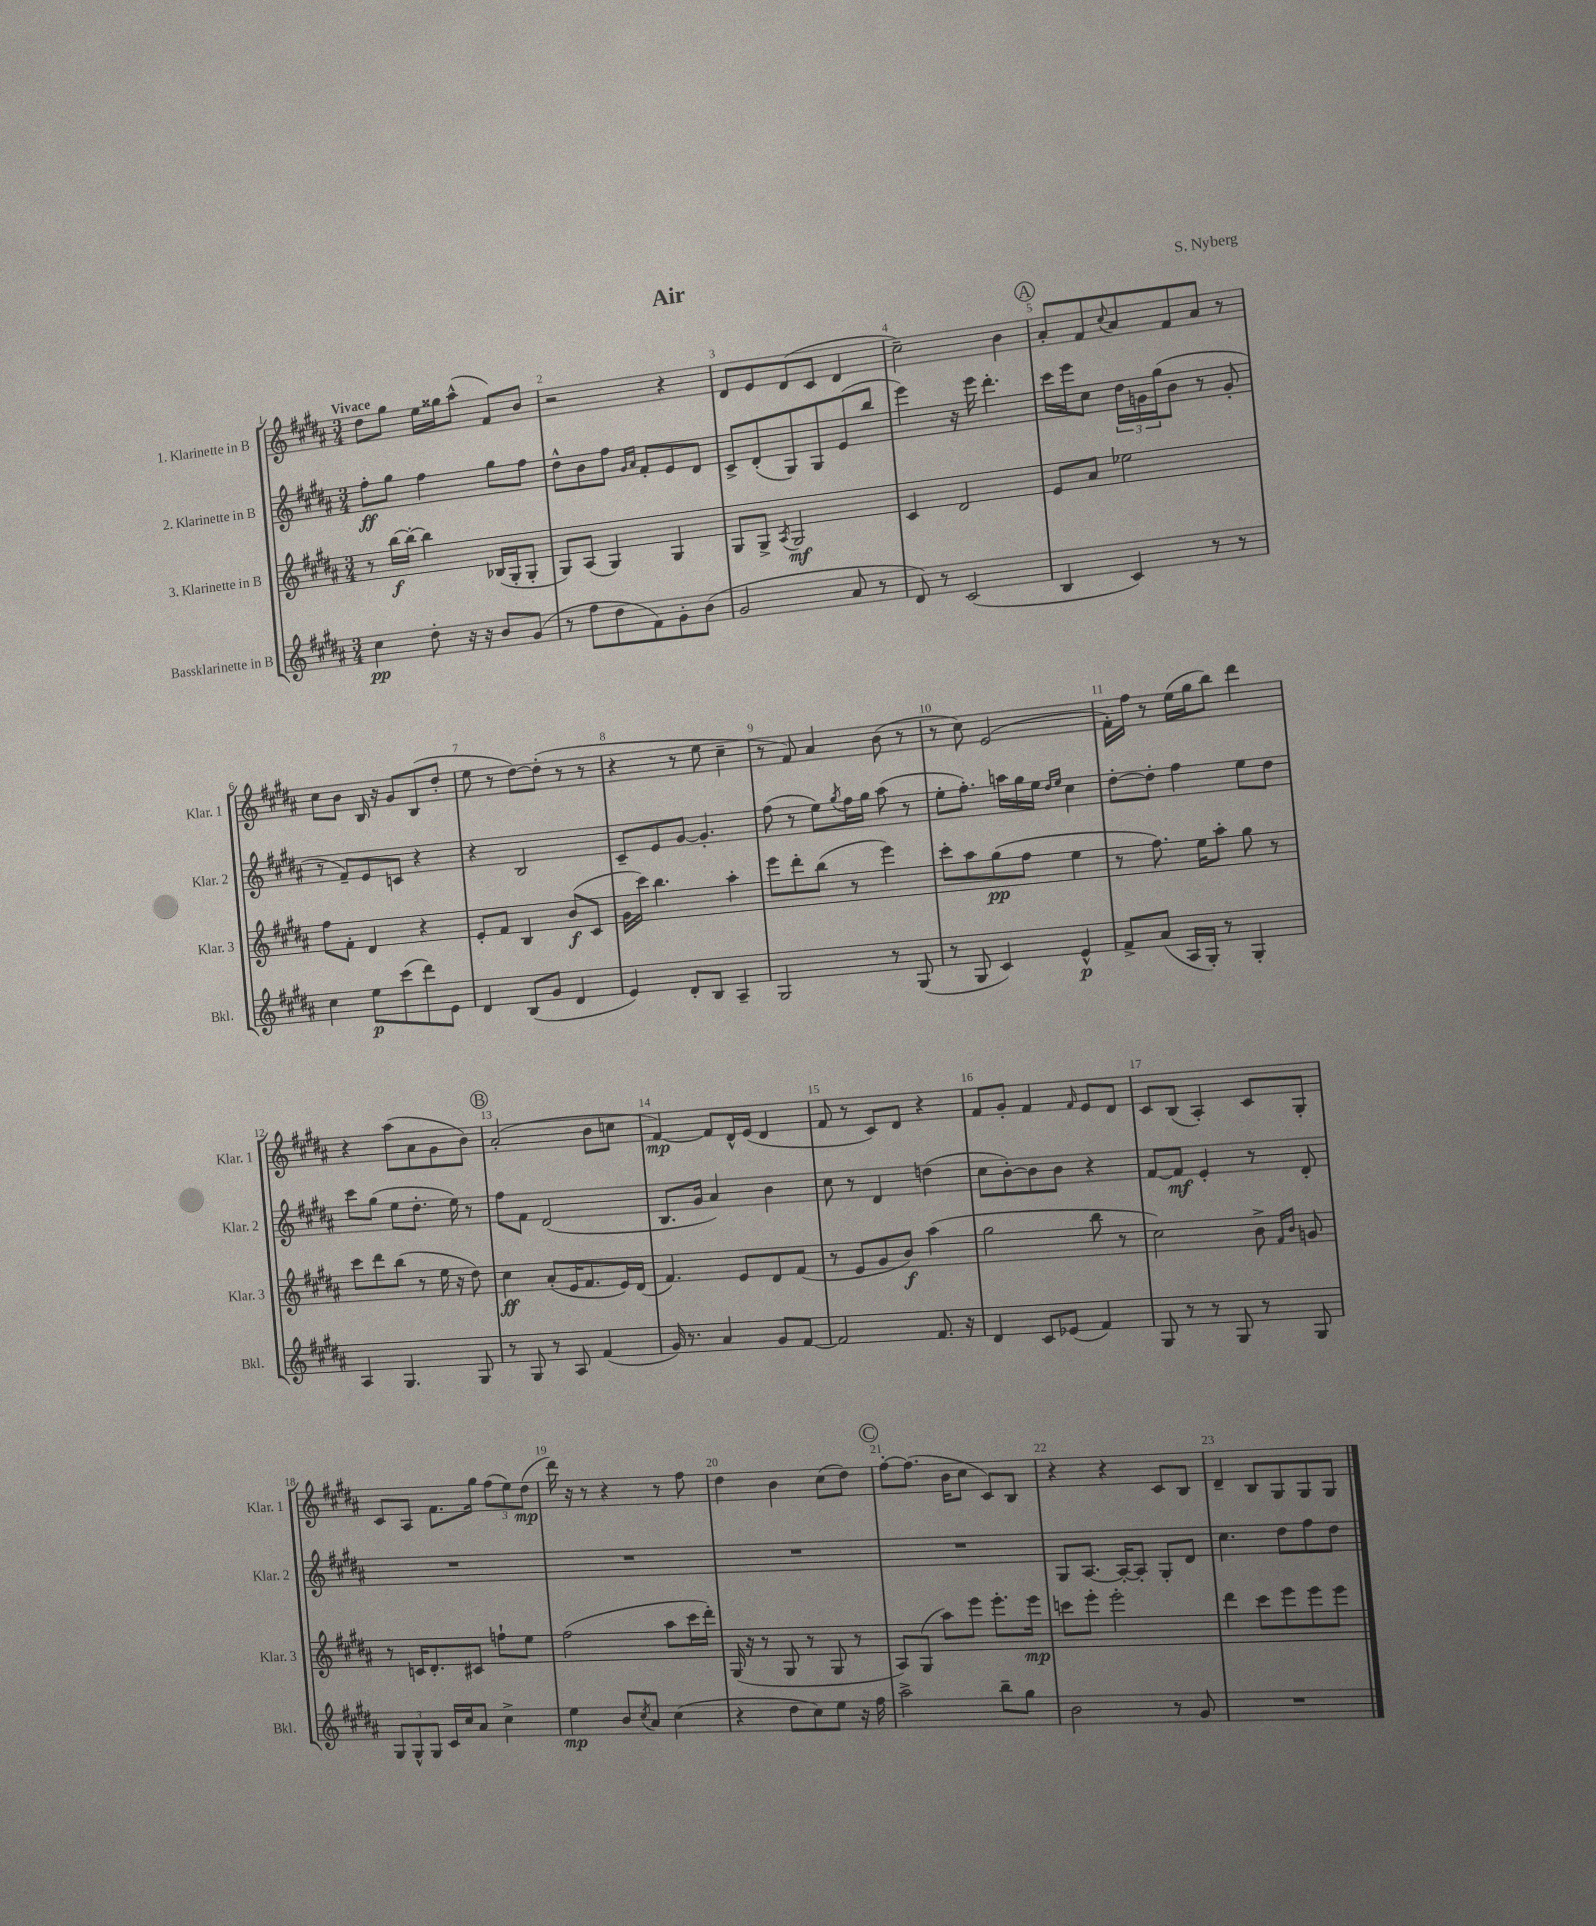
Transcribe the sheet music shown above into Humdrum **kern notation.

**kern	**kern	**kern	**kern
*staff4	*staff3	*staff2	*staff1
*clefG2	*clefG2	*clefG2	*clefG2
*k[f#c#g#d#a#]	*k[f#c#g#d#a#]	*k[f#c#g#d#a#]	*k[f#c#g#d#a#]
*M3/4	*M3/4	*M3/4	*M3/4
4cc#	8r	8ff#'	8dd#
.	[16bb	8gg#	8gg#
.	16bb'_	.	.
8dd#'	4bb]	4ff#	16ee
.	.	.	16gg##
16r	.	.	(8aa#^^
16r	.	.	.
8b	(16B-	8gg#	8f#)
.	16G#'	.	.
(8g#	8G#'	8ff#	8b
=	=	=	=
8r	8G#)	8dd#^^	2r
8ff#	(8A#	8b	.
8dd#	4G#)	8ff#	.
.	.	16qqg#	.
.	.	16qqa#	.
8f#)	.	8f#'	.
8g#'	4G#	8e	4r
(8b	.	8d#	.
=	=	=	=
2g#	8G#	8c#^	8d#
.	8G#^	(8d#'	8e
.	8qA#	.	.
.	2G#	8G#)	(8d#
.	.	8G#	8c#
8a#	.	(8e	4d#
8r	.	8bb	.
=	=	=	=
8d#)	4c#	4eee)	2cc#~)
8r	.	.	.
(2c#	2d#	16r	.
.	.	16eee	.
.	.	4.ddd#'	.
.	.	.	4b
=	=	=	=
4B	8e	16ccc#	8a#'
.	.	16eee	.
.	8a#	8cc#	8f#
.	.	.	8qqcc#
4c#)	2ee-	24dd#	8a#
.	.	24g	.
.	.	(24gg#	.
.	.	8b	8f#
8r	.	8r	8a#
8r	.	8g'	8r
=	=	=	=
4cc#	8ff#	8r	8cc#
.	8f#'	8f#~)	8b
8ee	4d#	8e	16B
.	.	.	16r
(8ccc#	.	8c	8g#
8ddd#)	4r	4r	(8B
8e	.	.	8dd#'
=	=	=	=
4d#	8e'	4r	8ee
.	8f#	.	8r
(8B	4B	2B	[8dd#)
8g#	.	.	(8dd#']
4d#	(8b	.	8r
.	8c#	.	8r
=	=	=	=
4e)	16g#	8c#~	4r
.	16ccc#)	.	.
.	4.bb	8e	.
8d#'	.	[8g#	8r
8B	.	4.g#']	8ee
4A#~	4aa#'	.	4cc#~
=	=	=	=
2G#	8eee	(8ff#	8r
.	8ddd#'	8r	8f#)
.	(8bb	8ee)	4a#
.	.	8qgg#	.
.	8r	16ff#	.
.	.	16gg#	.
8r	4eee)	(8aa#	(8b
(8G#	.	8r	8r
=	=	=	=
8r	8ccc#'	8ee'	8r
8G#	8aa#	8.ff#')	8cc#)
4c#)	(8gg#	.	(2e
.	.	16aa	.
.	8ff#	16gg#	.
.	.	16ee	.
.	.	16qqdd#	.
.	.	16qqee	.
4e^^	4ee	4cc#	.
=	=	=	=
8f#^	8r	[8dd#'	16f#')
.	.	.	16ff#
(8a#	8.ff#)	8dd#']	8r
16A#	.	4ff#	(16ee
16G#')	16ee	.	16gg#
8r	8aa#'	.	8bb)
4G#'	8gg#	8ee	4ddd#
.	8r	8dd#	.
=	=	=	=
4A#	8ccc#	8ccc#	4r
.	8ddd#	(8gg#	.
4.G#	(8bb	8ee	(8aa#
.	8r	8.dd#'	8a#
.	16ee	.	8g#
.	16r	16ee)	.
8G#	8dd#)	8r	8b)
=	=	=	=
8r	4cc#	8ff#	(2a#'
8G#	.	8f#	.
8r	(8a#'	(2d#	.
8A#	16e	.	.
.	8.f#	.	.
(4f#	.	.	8b
.	16e)	.	8cc
.	(16d#	.	.
=	=	=	=
16g#)	4.f#)	8.B	[4f#)
8.r	.	.	.
.	.	16g#	.
4a#	.	4a#)	8f#]
.	8e	.	16d#^^
.	.	.	(16e
8g#	8d#	4b	4d#
[8f#	(8f#	.	.
=	=	=	=
2f#]	8r	8cc#	8f#
.	8e	8r	8r
.	8g#	4d#	8c#)
.	8b)	.	8d#
8.f#	(4aa#	(4dd	4r
16r	.	.	.
=	=	=	=
4d#	2gg#	8cc#	8f#
.	.	[8b')	8g#'
8c#	.	8b]	4f#
(8e-	.	8b	.
.	.	.	16qqf#
4f#)	8bb	4r	8e
.	8r	.	8d#
=	=	=	=
8G#	2cc#)	[8f#	8c#
8r	.	8f#]	(8B
8r	.	4e'	4A#')
8G#	.	.	.
8r	8b^	8r	8c#
.	16qqf#	.	.
.	16qqb	.	.
8G#	8g	8d#'	8G#'
=	=	=	=
12G#	8r	2.r	8c#
12G#^^	.	.	.
.	16c	.	8A#
12G#	.	.	.
.	8.d#'	.	.
16c#	.	.	8.f#
16cc#	.	.	.
8a#	8c#	.	.
.	.	.	16gg#
4cc#^	8ff`	.	(12ff#
.	.	.	12ee)
.	8ee	.	.
.	.	.	(12dd#
=	=	=	=
4ee	(2ff#	2.r	16ddd#)
.	.	.	16r
.	.	.	8r
8b	.	.	4r
8qcc#	.	.	.
8a#	.	.	.
(4cc#	8aa#	.	8r
.	16ccc#	.	8ff#
.	16ddd#')	.	.
=	=	=	=
4r	(16G#	2.r	4dd#
.	16r	.	.
.	8r	.	.
8dd#	8G#	.	4b
8cc#)	8r	.	.
8ee	8G#	.	(8cc#
16r	8r	.	8dd#)
16ff#	.	.	.
=	=	=	=
2aa#^	8A#)	2.r	[8ff#'
.	(8G#	.	(8.ff#]
.	8aa#)	.	.
.	.	.	16b
.	8eee	.	8cc#
8bb~	8.eee'	.	8c#)
8gg#	.	.	8B
.	16eee	.	.
=	=	=	=
2b	8ccc	8G#	4r
.	8eee'	[8.A#	.
.	2eee'	.	4r
.	.	16A#'_	.
.	.	8A#']	.
8r	.	8G#'	8c#
8g#	.	8d#	8B
=	=	=	=
2.r	4ddd#	4.cc#	4d#~
.	8ccc#	.	8B
.	8eee	8dd#	8G#
.	8eee	8ff#	8G#
.	8eee	8dd#	8G#
==	==	==	==
*-	*-	*-	*-
